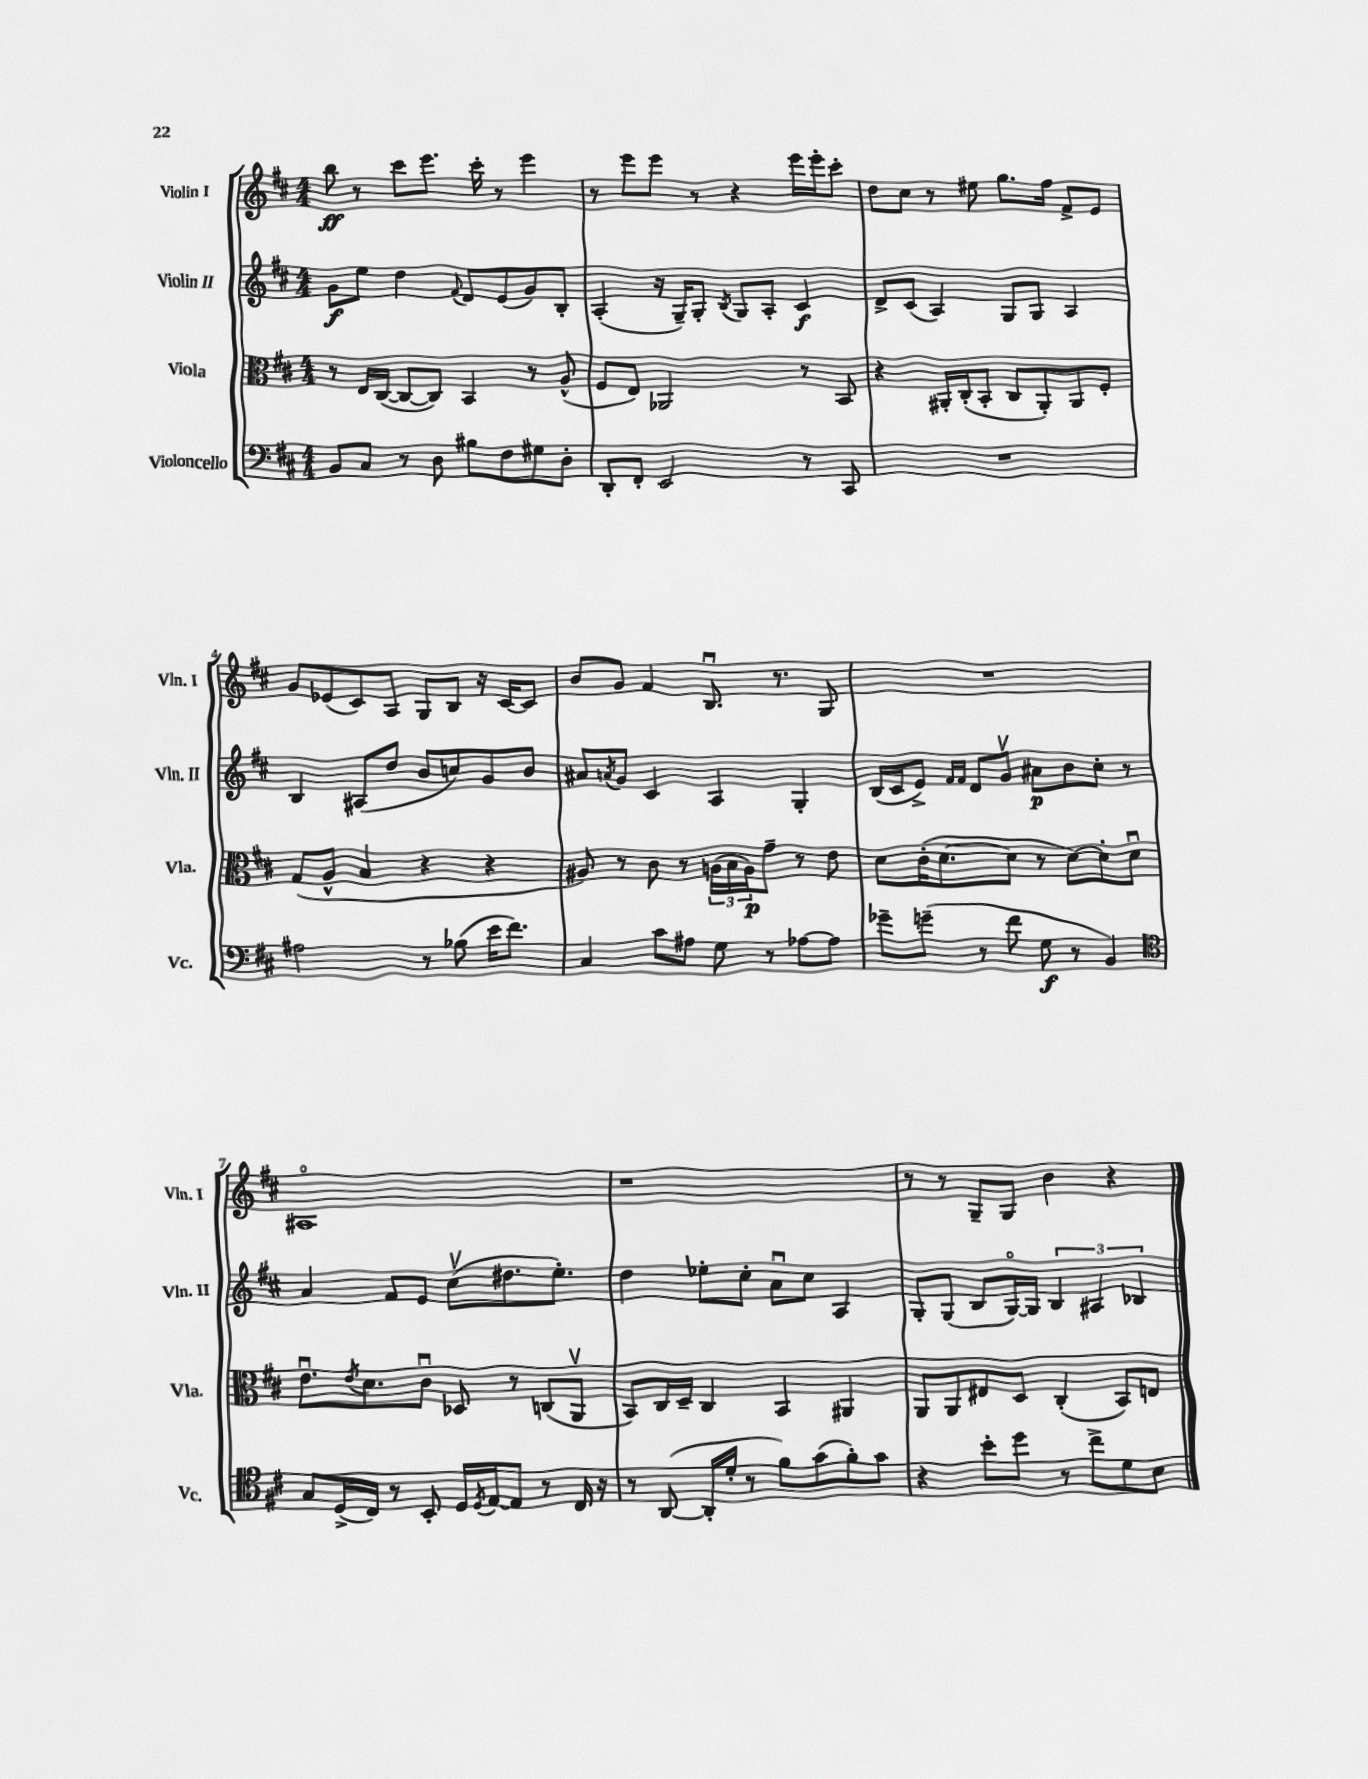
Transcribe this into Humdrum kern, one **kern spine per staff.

**kern	**dynam	**kern	**dynam	**kern	**dynam	**kern	**dynam
*part4	*part4	*part3	*part3	*part2	*part2	*part1	*part1
*staff4	*staff4	*staff3	*staff3	*staff2	*staff2	*staff1	*staff1
*I"Violoncello	*	*I"Viola	*	*I"Violin II	*	*I"Violin I	*
*I'Vc.	*	*I'Vla.	*	*I'Vln. II	*	*I'Vln. I	*
*clefF4	*	*clefC3	*	*clefG2	*	*clefG2	*
*k[f#c#]	*	*k[f#c#]	*	*k[f#c#]	*	*k[f#c#]	*
*M4/4	*	*M4/4	*	*M4/4	*	*M4/4	*
=1	=1	=1	=1	=1	=1	=1	=1
8BB/L	.	8r	.	8g\L	f	8bb\	ff
8C#/J	.	16E/LL	.	8ee\J	.	8r	.
.	.	([16C#/JJ	.	.	.	.	.
8r	.	8C#/L_	.	4dd\	.	8ccc#\L	.
8D\	.	8C#/J])	.	.	.	8.eee\J	.
.	.	.	.	8qqf#/	.	.	.
8B#X\L	.	4BB/	.	8d/L	.	.	.
.	.	.	.	.	.	16ccc#'\	.
8F#\	.	.	.	(8e/	.	8r	.
8G#X\	.	8r	.	8g/)	.	4eee\	.
8D'\J	.	(8A^^/	.	8B'/J	.	.	.
=2	=2	=2	=2	=2	=2	=2	=2
8DD'/L	.	8F#/L	.	(4A'/	.	8r	.
8FF#'/J	.	8E/J)	.	.	.	8eee\L	.
2EE/	.	2AA-X/	.	16r	.	8eee\J	.
.	.	.	.	16G~/KL)	.	.	.
.	.	.	.	8G'/J	.	8r	.
.	.	.	.	8qB/	.	.	.
.	.	.	.	8G/L	.	4r	.
.	.	.	.	8A'/J	.	.	.
8r	.	8r	.	4c#/	f	16eee\LL	.
.	.	.	.	.	.	16eee'\J	.
8CC#/	.	8BB/	.	.	.	8ccc#'\J	.
=3	=3	=3	=3	=3	=3	=3	=3
1r	.	4r	.	8d^/L	.	8dd\L	.
.	.	.	.	(8c#/J	.	8cc#\J	.
.	.	16AA#X'/LL	.	4A/)	.	8r	.
.	.	(16C#'/J	.	.	.	.	.
.	.	8BB'/J	.	.	.	8ee#X\	.
.	.	8C#/L	.	8G/L	.	8.gg\L	.
.	.	8AA#'/)	.	8G/J	.	.	.
.	.	.	.	.	.	16ff#\Jk	.
.	.	8AA#/	.	4A/	.	8f#^/L	.
.	.	8F#'/J	.	.	.	8e/J	.
!!LO:LB:g=z
=4	=4	=4	=4	=4	=4	=4	=4
2A#X\	.	(8G/L	.	4B/	.	8g/L	.
.	.	8A^^/J	.	.	.	(8e-X/	.
.	.	4B/	.	(8A#X/L	.	8c#/)	.
.	.	.	.	8dd/J	.	8A/J	.
8r	.	4r	.	8b/L	.	8G/L	.
(8B-X\	.	.	.	8ccn/)	.	8B/J	.
16e\KL	.	4r	.	8g/	.	16r	.
8.f#\J)	.	.	.	.	.	[16c#/KL	.
.	.	.	.	8b/J	.	8c#/J]	.
=5	=5	=5	=5	=5	=5	=5	=5
4C#/	.	8A#X/)	.	8a#X/L	.	8b/L	.
.	.	.	.	8qan/	.	.	.
.	.	8r	.	8g/J	.	8g/J	.
8c#\L	.	8c#\	.	4c#/	.	4f#/	.
8A#X\J	.	8r	.	.	.	.	.
8G\	.	(24An\LL	.	4A/	.	8.Bu/	.
.	.	24B\	.	.	.	.	.
.	.	24A\J)	p	.	.	.	.
8r	.	8g~\J	.	.	.	.	.
.	.	.	.	.	.	8.r	.
[8A-X\L	.	8r	.	4G'/	.	.	.
8A-\J]	.	8e\	.	.	.	8G/	.
=6	=6	=6	=6	=6	=6	=6	=6
8g-X~\L	.	8d\L	.	(16B/LL	.	1r	.
.	.	.	.	16c#/J	.	.	.
(8gn~\J	.	(16c#'\K	.	8e^/J)	.	.	.
.	.	[8.d\	.	.	.	.	.
.	.	.	.	16qqf#/LL	.	.	.
.	.	.	.	16qqf#/JJ	.	.	.
8r	.	.	.	8d/L	.	.	.
8f#\	.	8d\J]	.	8gv/J	.	.	.
8G\	f	8r	.	8a#X\L	p	.	.
8r	.	[8d\L)	.	8b\	.	.	.
4BB/)	.	8d'\]	.	8cc#'\J	.	.	.
.	.	8du\J	.	8r	.	.	.
!!LO:LB:g=z
=7	=7	=7	=7	=7	=7	=7	=7
*clefC4	*	*	*	*	*	*	*
8G/L	.	8.eu\L	.	4a/	.	1A#X	.
(16D^/L	.	.	.	.	.	.	.
.	.	8qe/	.	.	.	.	.
16C#/JJ)	.	8.d\	.	.	.	.	.
8r	.	.	.	8f#/L	.	.	.
8BB'/	.	8c#u\J	.	8e/J	.	.	.
16D/LL	.	8D-X/	.	(8cc#v\L	.	.	.
8qD/	.	.	.	.	.	.	.
[16E/J	.	.	.	.	.	.	.
8E/J]	.	8r	.	8.dd#X\	.	.	.
8r	.	(8Cn/L	.	.	.	.	.
.	.	.	.	8.ee'\J)	.	.	.
16C#/	.	8AAv/J	.	.	.	.	.
16r	.	.	.	.	.	.	.
=8	=8	=8	=8	=8	=8	=8	=8
8r	.	8BB/L)	.	4dd\	.	1r	.
([8AA/	.	16C#/L	.	.	.	.	.
.	.	16D~/JJ	.	.	.	.	.
16AA'/LL]	.	4C#/	.	8ee-X'\L	.	.	.
16d'/JJ	.	.	.	.	.	.	.
8r	.	.	.	8cc#'\J	.	.	.
8f#\L)	.	4BB/	.	8au\L	.	.	.
(8g\	.	.	.	8cc#\J	.	.	.
8f#'\)	.	4AA#X/	.	4A/	.	.	.
8g\J	.	.	.	.	.	.	.
=9	=9	=9	=9	=9	=9	=9	=9
4r	.	8AA/L	.	8G'/L	.	8r	.
.	.	8AA/	.	(8G/J	.	8r	.
8b'\L	.	8E#X/	.	8B/L	.	8G~/L	.
8dd\J	.	8D/J	.	[16G/L)	.	8G/J	.
.	.	.	.	16G/JJ]	.	.	.
8r	.	(4C#'/	.	6B/	.	4b\	.
8cc#^\L	.	.	.	.	.	.	.
.	.	.	.	6A#X/	.	.	.
8d\	.	8BB/L)	.	.	.	4r	.
.	.	.	.	6B-X/	.	.	.
8B\J	.	8En/J	.	.	.	.	.
==	==	==	==	==	==	==	==
*-	*-	*-	*-	*-	*-	*-	*-
